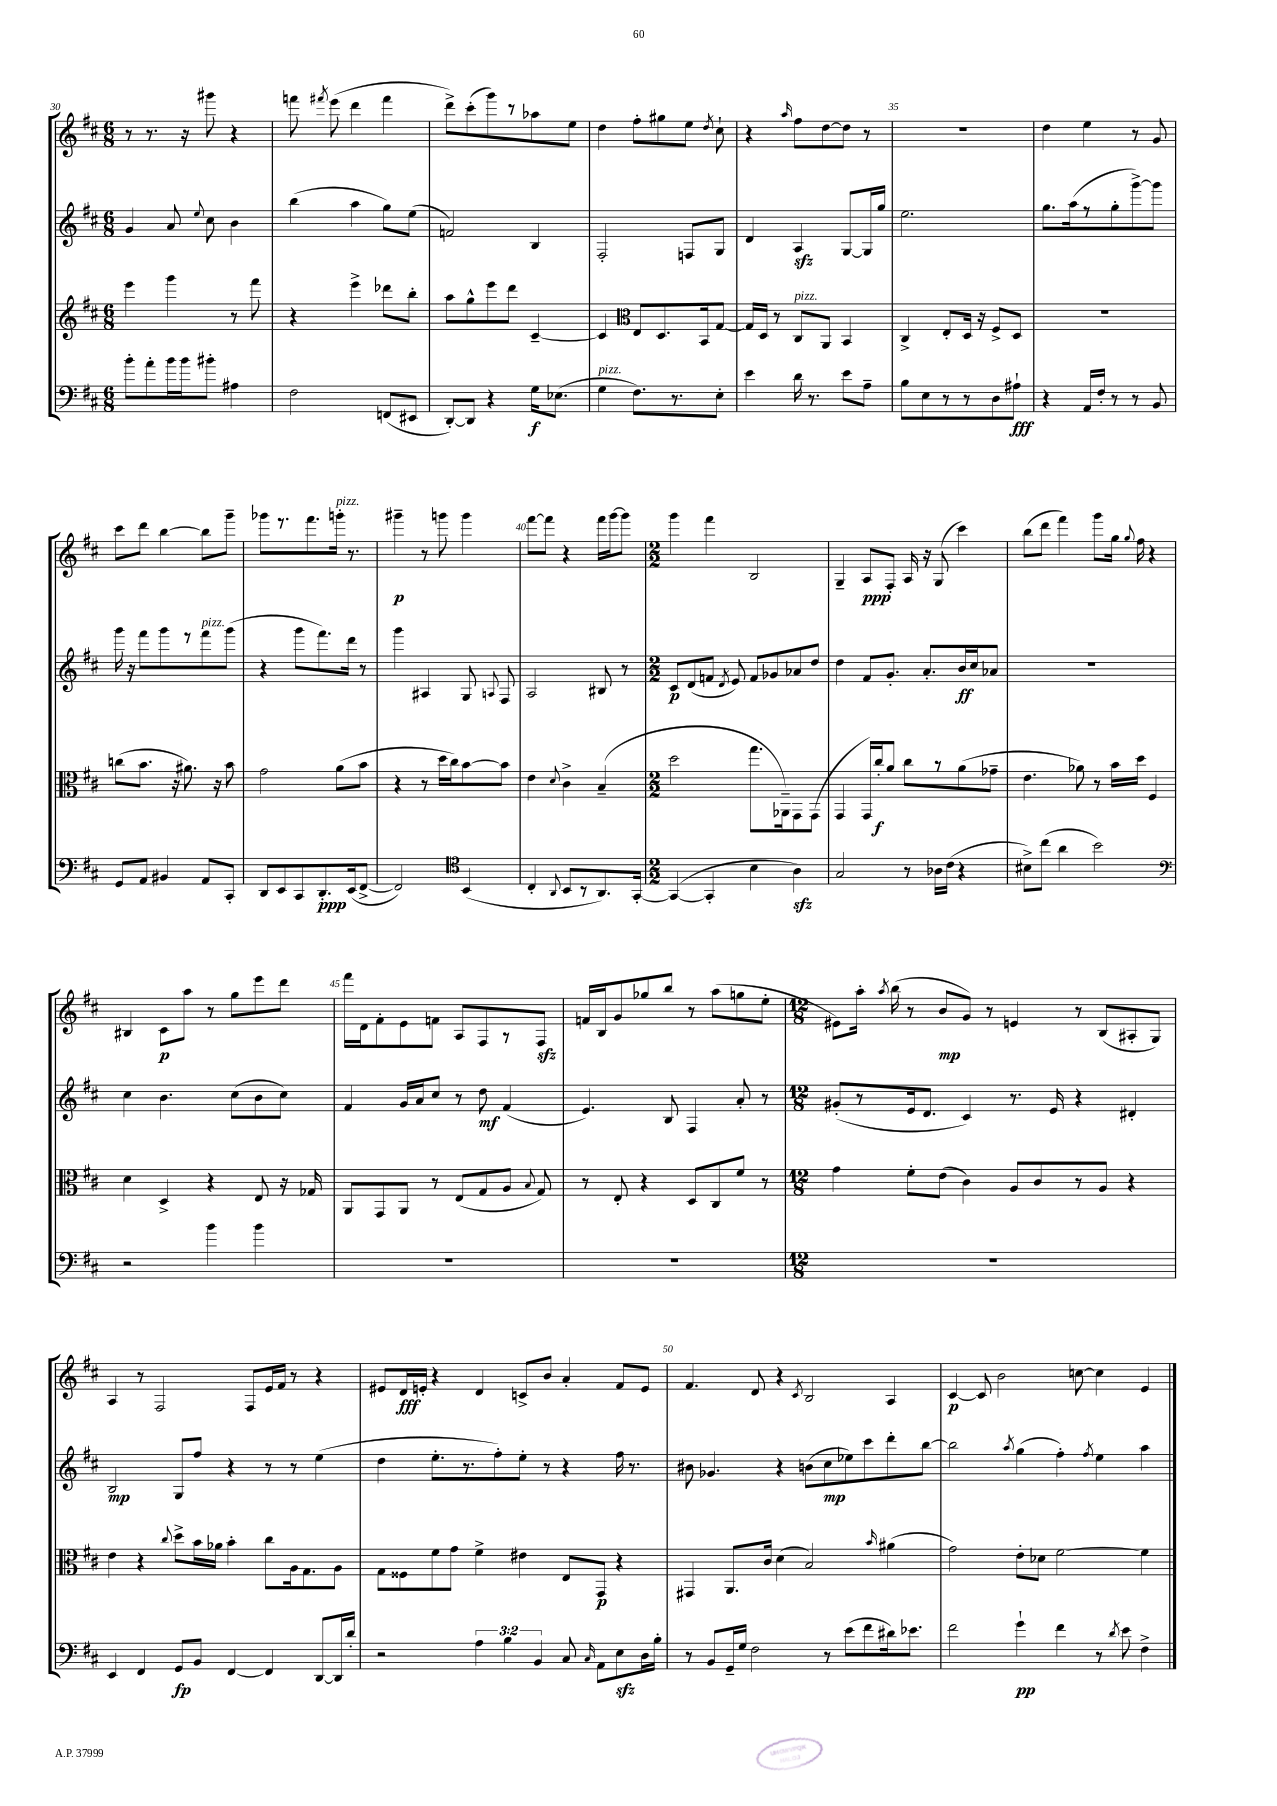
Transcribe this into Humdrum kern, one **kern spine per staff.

**kern	**kern	**kern	**kern
*staff4	*staff3	*staff2	*staff1
*clefF4	*clefG2	*clefG2	*clefG2
*k[f#c#]	*k[f#c#]	*k[f#c#]	*k[f#c#]
*M6/8	*M6/8	*M6/8	*M6/8
8b'\L	4eee\	4g/	8r
8a'\	.	.	8.r
16b\L	4ggg\	8a/	.
16b\J	.	.	16r
.	.	8qqee/	.
8b#'\J	.	8cc#\	8ggg#\
4A#\	8r	4b\	4r
.	8fff#\	.	.
=	=	=	=
2F#\	4r	(4bb\	8fff\
.	.	.	8qfff#/
.	.	.	(8eee\
.	4eee^\	4aa\	4ddd\
(8FF/L	8ddd-\L	8gg\L)	4fff#\
8EE#/J	8bb'\J	(8ee\J	.
=	=	=	=
[8DD'/L)	8aa\L	2f/)	8ddd^\L)
8DD/]J	8gg^^\	.	(8ccc#'\
4r	8eee\	.	8ggg\)
.	8ddd\J	.	8r
16G\LK	[4c#~/	4B/	8aa-\
(8.E-\J	.	.	.
.	.	.	8ee\J
=	=	=	=
4G\	4c#/]	2F#'/	4dd\
*	*clefC3	*	*
8.F#\L)	8E/L	.	8ff#'\L
.	8.D/	.	8gg#\
8.r	.	.	.
.	.	8F/L	8ee\J
.	16BB/k	.	.
.	.	.	8qdd/
8E'\J	[8G/J	8G/J	8cc#`\
=	=	=	=
4e\	16G/]LL	4d/	4r
.	16D/JJ	.	.
.	8r	.	.
.	.	.	16qqaa/
16d\	8C#/L	4A/	8ff#\L
8.r	.	.	.
.	8AA/J	.	[8dd\
8e\L	4BB/	[8G/L	8dd\]J
8A~\J	.	16G/]L	8r
.	.	16gg/JJ	.
=	=	=	=
8B\L	4C#^/	2.ee\	2.r
8E\	.	.	.
8r	8E'/L	.	.
8r	16D/Jk	.	.
.	16r	.	.
8D\	8F#^/L	.	.
8A#`\J	8D/J	.	.
=	=	=	=
4r	2.r	8.gg\L	4dd\
.	.	(16aa\k	.
16AA/LL	.	8r	4ee\
16F#'/JJ	.	.	.
8r	.	8gg'\	.
8r	.	[8ggg^\)	8r
8BB/	.	8ggg\]J	8g/
=	=	=	=
8GG/L	(8cc\L	16ggg\	8ccc#\L
.	.	16r	.
8AA/J	8.b\J	8fff#\L	8ddd\J
4BB#/	.	8ggg\	[4bb\
.	16r	.	.
.	8.a#\)	8r	.
8AA/L	.	8fff#\	8bb\]L
.	16r	.	.
8CC#'/J	8b\	(8ggg\J	8ggg~\J
=	=	=	=
8DD/L	2g\	4r	8ggg-\L
8EE/	.	.	8.r
8CC#/	.	8ggg\L	.
.	.	.	8.fff#\
8.DD'/	.	8.fff#\)	.
.	(8a\L	.	16ggg'\Jk
(16EE/k	.	16ddd\Jk	8.r
[8FF#^/J	8b\J	8r	.
=	=	=	=
2FF#/])	4r	4ggg\	4ggg#~\
.	8r	4A#/	8r
.	16dd\LL	.	8ggg\
.	16cc#\J)	.	.
*clefC4	*	*	*
(4BB/	[8b\	8G/	4ggg\
.	.	8qqA/	.
.	8b\]J	8F#/	.
=	=	=	=
4C#'/	4e\	2A/	[8fff#\L
.	.	.	8fff#\]J
8qqAA/	8qqd/	.	.
8BB/L	4c#^\	.	4r
8r	.	.	.
8.AA/)	(4B~/	8B#/	16fff#\LL
.	.	.	[16ggg\J
.	.	8r	8ggg\]J
[16GG'/Jk	.	.	.
=	=	=	=
*M2/2	*M2/2	*M2/2	*M2/2
(4GG/_	2dd\	8c#/L	4ggg\
.	.	(8d/	.
4GG'/]	.	8f/J	4fff#\
.	.	8qd/	.
.	.	8e/)	.
4B\	8.gg\L	8f/L	2B/
.	.	8g-/	.
.	16AA-~\k)	.	.
4A\)	8GG\	8a-/	.
.	(8GG\J	8dd/J	.
=	=	=	=
2G/	4GG/	4dd\	4G~/
.	16GG/LL)	8f#/L	8A/L
.	16cc#'/J	.	.
.	8a/J	8.g'/J	8F#'/J
8r	8cc#\L	.	16A/
.	.	8.a'/L	16r
16A-\LL	8r	.	(8G/
(16c#\JJ	.	.	.
4r	(8a\	16b/L	4ccc#\)
.	.	16cc#/J	.
.	8g-~\J	8a-/J	.
=	=	=	=
8B#^\L)	4.e\	1r	(8bb\L
(8cc#\J	.	.	8ddd\J
4a\	.	.	4fff#\)
.	8a-\)	.	.
2b\)	8r	.	8ggg\L
.	16b\LL	.	16gg\Jk
.	.	.	8qqgg/
.	16dd\JJ	.	16ff#\
.	4F#/	.	4r
=	=	=	=
*clefF4	*	*	*
2r	4d\	4cc#\	4B#/
.	4D^/	4.b\	8c#\L
.	.	.	8aa\J
4b\	4r	.	8r
.	.	(8cc#\L	8gg\L
4b\	8E/	8b\	8eee\
.	16r	8cc#\J)	8ddd\J
.	16G-/	.	.
=	=	=	=
1r	8AA/L	4f#/	16fff#\LL
.	.	.	16d\J
.	8GG/	.	8f#'\
.	8AA/J	16g/LL	8e\
.	.	16a/J	.
.	8r	8cc#/J	8f\J
.	(8E/L	8r	8A/L
.	8G/	8dd\	8F#/
.	8A/J	(4f#/	8r
.	8qqB/	.	.
.	8G/)	.	8F#/J
=	=	=	=
1r	8r	4.e/)	16f/LL
.	.	.	16B/J
.	8E'/	.	8g/
.	4r	.	8gg-/
.	.	8B/	8bb/J
.	8D/L	4F#/	8r
.	8C#/	.	(8aa\L
.	8f#/J	8a'/	8gg\
.	8r	8r	8ee'\J
=	=	=	=
*M12/8	*M12/8	*M12/8	*M12/8
1.r	4g\	(8g#'/L	8e#\L)
.	.	8r	16aa'\Jk
.	.	.	8qaa/
.	.	.	(16bb\
.	8f#'\L	16e/k	8r
.	.	8.d/J	.
.	(8e\J	.	8b/L
.	4c#\)	4c#/)	8g/J)
.	.	.	8r
.	8A/L	8.r	4e/
.	8c#/	.	.
.	.	16e/	.
.	8r	4r	8r
.	8A/J	.	(8B/L
.	4r	4d#'/	8A#'/
.	.	.	8G/J)
=	=	=	=
4EE/	4e\	2B/	4A/
4FF#/	4r	.	8r
.	.	.	2F#/
.	8qqcc#/	.	.
8GG/L	8dd^\L	8G/L	.
8BB/J	16b\L	8ff#/J	.
.	16a-\JJ	.	.
[4FF#/	4b'\	4r	.
.	.	.	8F#/L
4FF#/]	8cc#\L	8r	16e/L
.	.	.	16f#/JJ
.	16A\k	8r	8r
.	8.G\	.	.
[8DD/L	.	(4ee\	4r
16DD/]L	8A\J	.	.
16d'/JJ	.	.	.
=	=	=	=
2r	8G\L	4dd\	8e#/L
.	8F##\	.	16d/L
.	.	.	16e'/JJ
.	8f#\	8.ee'\L	4r
.	8g\J	.	.
.	.	8.r	.
6A\	4f#^\	.	4d/
.	.	8ff#'\)	.
6B\	.	.	.
.	4e#\	8ee'\J	8c^/L
6BB/	.	.	.
.	.	8r	8b/J
8C#/	8E/L	4r	4a'/
16qqC#/	.	.	.
8AA\L	8GG/J	.	.
8E\	4r	16ff#\	8f#/L
.	.	8.r	.
16D\L	.	.	8e/J
16B'\JJ	.	.	.
=	=	=	=
8r	4GG#/	8b#\	4.f#/
8BB/L	.	4.g-/	.
16GG~/L	8.AA/L	.	.
16G/JJ	.	.	.
2F#\	.	.	8d/
.	16c#/Jk	.	.
.	(4d\	4r	4r
.	.	.	8qc#/
.	2B/)	(8b\L	2B/
8r	.	8cc#\	.
(8e\L	.	8ee-\)	.
8f#\	.	8ccc#\	.
.	16qqb/	.	.
16d#\k)	(4a#\	8ddd'\	4A/
8.e-\J	.	.	.
.	.	[8bb\J	.
=	=	=	=
2f#\	2g\)	2bb\]	[4c#/
.	.	.	8c#/]
.	.	.	2b\
.	.	8qaa/	.
4g`\	8e'\L	(4gg\	.
.	8d-\J	.	.
4f#\	[2f#\	4ff#'\)	.
.	.	.	[8cc\
.	.	8qff#/	.
8r	.	4ee\	4cc\]
8qd/	.	.	.
8e\	.	.	.
4F#^\	4f#\]	4aa\	4e/
==	==	==	==
*-	*-	*-	*-
